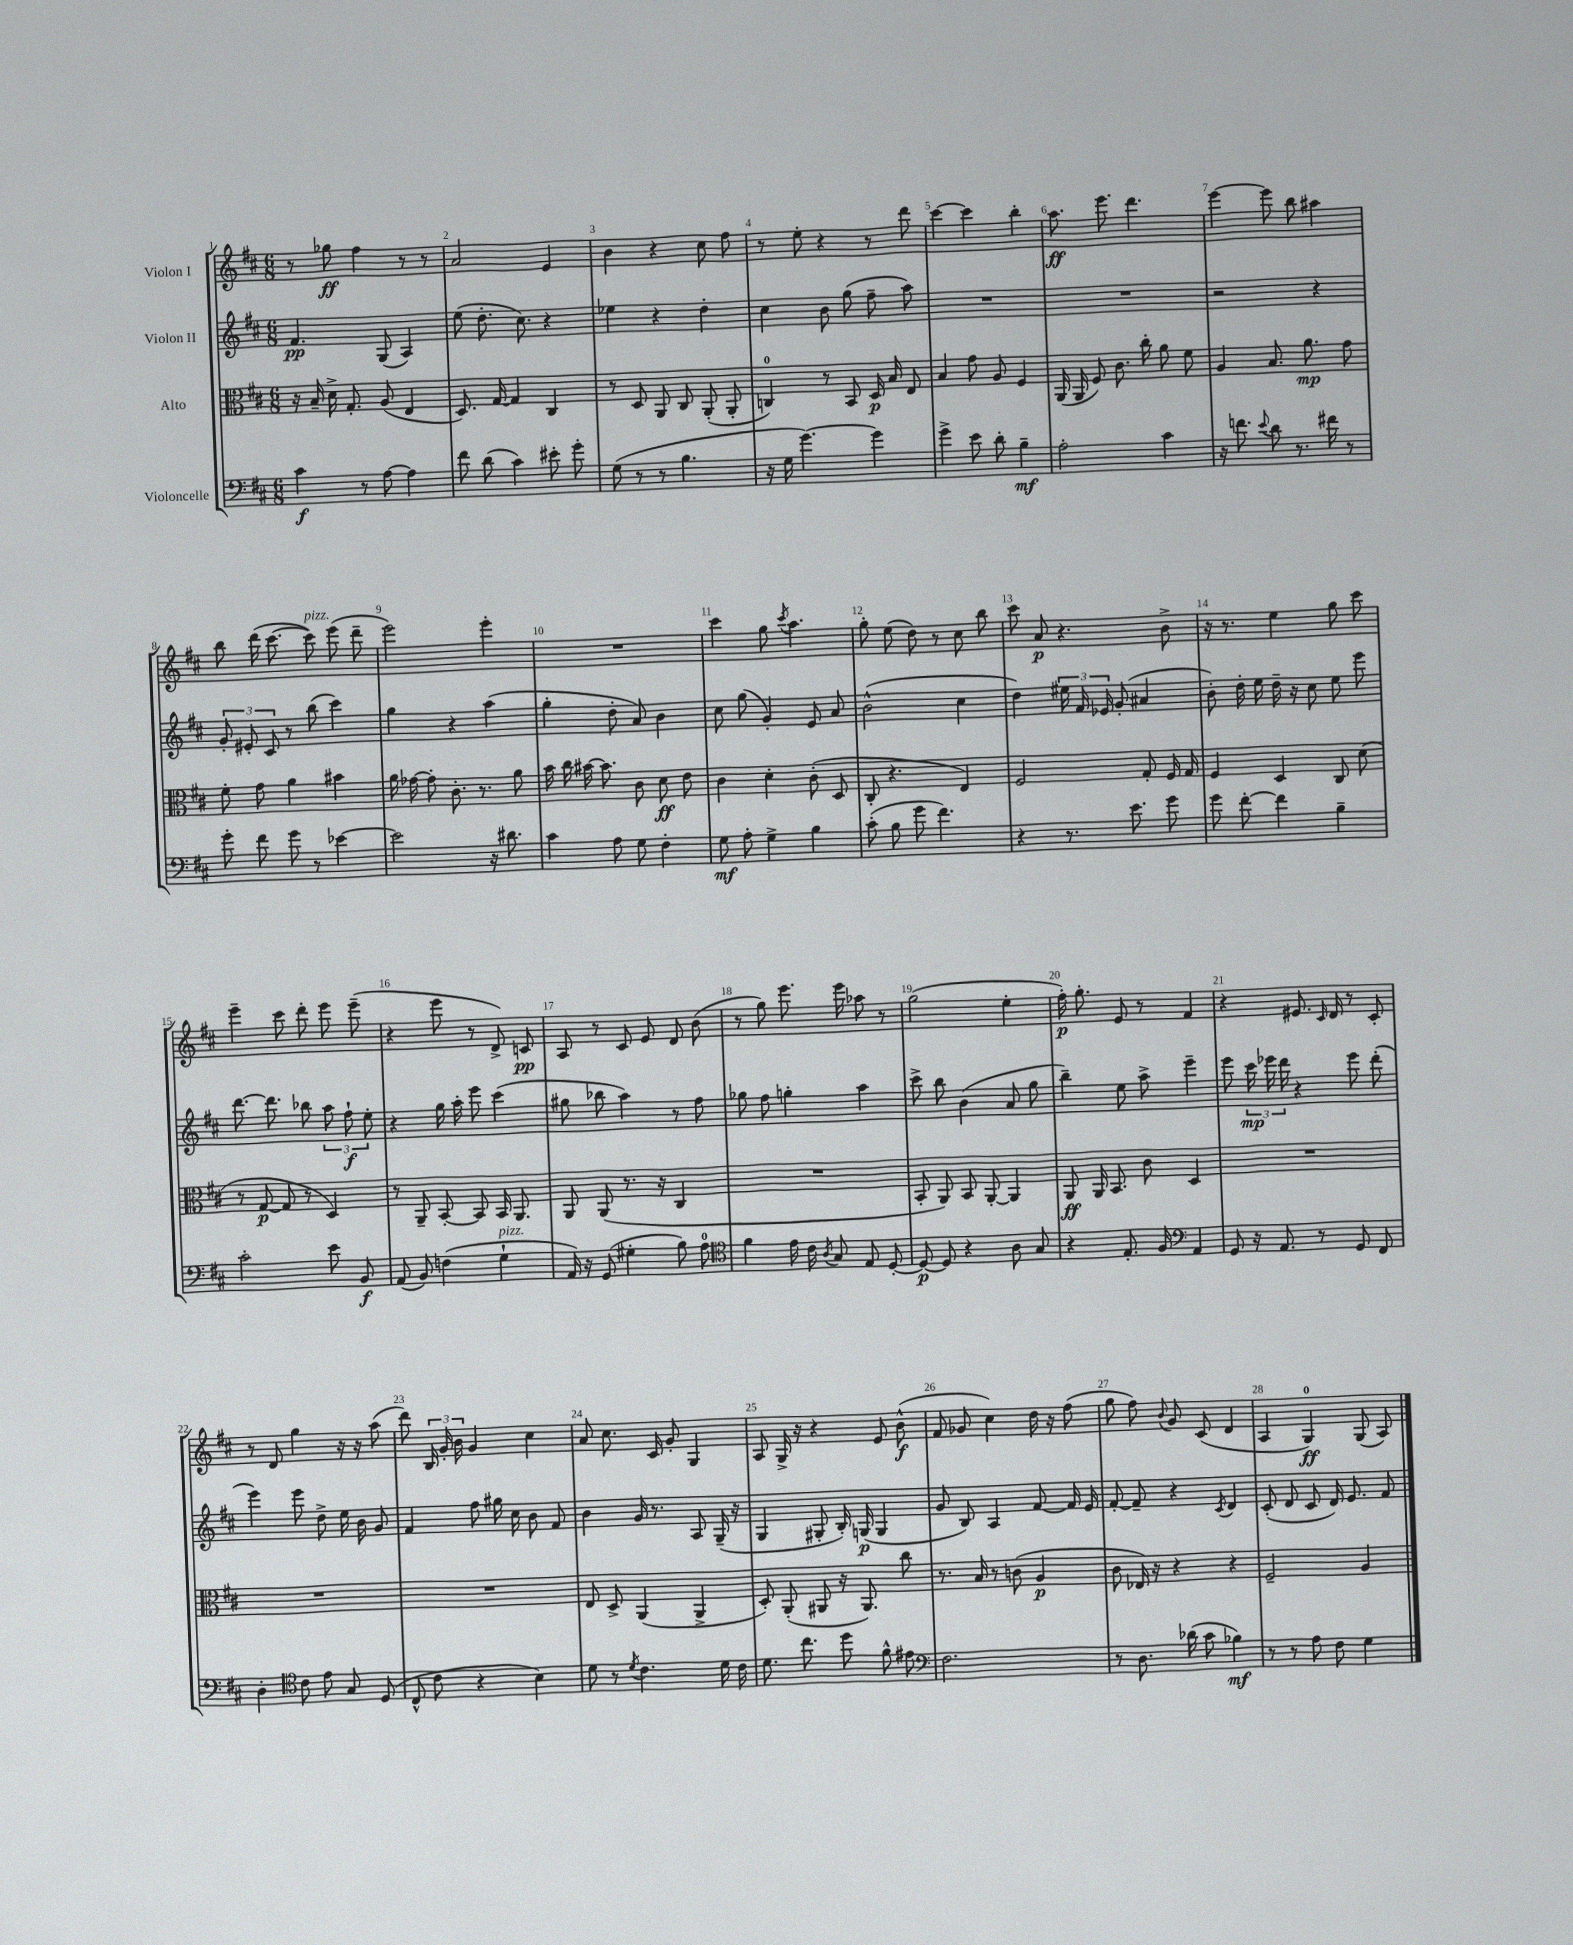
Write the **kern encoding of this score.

**kern	**dynam	**kern	**dynam	**kern	**dynam	**kern	**dynam
*part4	*part4	*part3	*part3	*part2	*part2	*part1	*part1
*staff4	*staff4	*staff3	*staff3	*staff2	*staff2	*staff1	*staff1
*I"Violoncelle	*	*I"Alto	*	*I"Violon II	*	*I"Violon I	*
*clefF4	*	*clefC3	*	*clefG2	*	*clefG2	*
*k[f#c#]	*	*k[f#c#]	*	*k[f#c#]	*	*k[f#c#]	*
*M6/8	*	*M6/8	*	*M6/8	*	*M6/8	*
=1	=1	=1	=1	=1	=1	=1	=1
4c#\	f	16r	.	4.f#/	pp	8r	.
.	.	16B~/	.	.	.	.	.
.	.	16d^\	.	.	.	8gg-X\	ff
.	.	8.G'/	.	.	.	.	.
8r	.	.	.	.	.	4ff#\	.
[8A\	.	(8A/	.	(8G/	.	.	.
4A\]	.	4E/	.	4A/)	.	8r	.
.	.	.	.	.	.	8r	.
=2	=2	=2	=2	=2	=2	=2	=2
8f#\	.	8.D/)	.	(8ee\	.	2a/	.
(8d\	.	.	.	8.dd'\	.	.	.
.	.	[16G/	.	.	.	.	.
4c#\)	.	4G/]	.	.	.	.	.
.	.	.	.	8.cc#\)	.	.	.
8e#X'\	.	4C#/	.	4r	.	4e/	.
8g'\	.	.	.	.	.	.	.
=3	=3	=3	=3	=3	=3	=3	=3
(8G\	.	8r	.	4ee-X\	.	4b\	.
8r	.	8D/	.	.	.	.	.
8r	.	8AA/	.	4r	.	4r	.
4.B\	.	8C#/	.	.	.	.	.
.	.	(8AA'/	.	4dd'\	.	8cc#\	.
.	.	8AA'/	.	.	.	8ff#\	.
=4	=4	=4	=4	=4	=4	=4	=4
16r	.	4Cn/)	.	4cc#\	.	8r	.
16G\	.	.	.	.	.	.	.
[4.g\)	.	.	.	.	.	8ee'\	.
.	.	8r	.	8b\	.	4r	.
.	.	8BB/	.	(8gg\	.	.	.
4g\]	.	16D/	p	8ff#~\	.	8r	.
.	.	16B/	.	.	.	.	.
.	.	8E/	.	8aa\)	.	8ddd\	.
=5	=5	=5	=5	=5	=5	=5	=5
4g^\	.	4B/	.	2.r	.	[4ccc#\	.
8e\	.	8g\	.	.	.	4ccc#\]	.
8d'\	.	8A/	.	.	.	.	.
4B~\	mf	4F#/	.	.	.	4bb'\	.
=6	=6	=6	=6	=6	=6	=6	=6
2A'\	.	(16AA/	.	2.r	.	8.aa\	ff
.	.	16AA/	.	.	.	.	.
.	.	8F#/)	.	.	.	.	.
.	.	.	.	.	.	8.eee\	.
.	.	8.c#\	.	.	.	.	.
.	.	.	.	.	.	4.ddd\	.
.	.	16cc#'\	.	.	.	.	.
4c#\	.	8a\	.	.	.	.	.
.	.	8f#\	.	.	.	.	.
=7	=7	=7	=7	=7	=7	=7	=7
16r	.	4A/	.	2r	.	[4eee\	.
8.fn\	.	.	.	.	.	.	.
8qqe/	.	.	.	.	.	.	.
8d\	.	8.B/	.	.	.	8eee\]	.
8.r	.	.	.	.	.	8bb\	.
.	.	8.a\	mp	.	.	.	.
.	.	.	.	4r	.	4aa#X\	.
16f#X\	.	.	.	.	.	.	.
8r	.	8g\	.	.	.	.	.
!!LO:LB:g=z
=8	=8	=8	=8	=8	=8	=8	=8
8g'\	.	8f#'\	.	12g'/	.	8bb\	.
.	.	.	.	12e#X'/	.	.	.
8f#\	.	8g\	.	.	.	(16ddd\	.
.	.	.	.	12c#/	.	.	.
.	.	.	.	.	.	[8.ccc#\	.
8g\	.	4a\	.	8r	.	.	.
!	!	!	!	!	!	!LO:TX:a:i:t=pizz.	!
8r	.	.	.	(8bb\	.	8ccc#\])	.
[4e-X\	.	4b#X\	.	4ccc#\)	.	(8eee\	.
.	.	.	.	.	.	8ddd~\	.
=9	=9	=9	=9	=9	=9	=9	=9
2e-\]	.	16a\	.	4gg\	.	2eee\)	.
.	.	[16g-X\	.	.	.	.	.
.	.	8g-'\]	.	.	.	.	.
.	.	8.c#'\	.	4r	.	.	.
.	.	8.r	.	.	.	.	.
16r	.	.	.	(4aa\	.	4eee'\	.
8.d#X\	.	.	.	.	.	.	.
.	.	8a\	.	.	.	.	.
=10	=10	=10	=10	=10	=10	=10	=10
4c#\	.	16b\	.	4gg'\	.	2.r	.
.	.	16cc#\	.	.	.	.	.
.	.	[16b#X\	.	.	.	.	.
.	.	8.b#\]	.	.	.	.	.
8A\	.	.	.	8dd'\	.	.	.
8G\	.	8c#\	.	8a/)	.	.	.
4F#'\	.	8d\	ff	4b\	.	.	.
.	.	8e\	.	.	.	.	.
=11	=11	=11	=11	=11	=11	=11	=11
8G\	mf	4c#\	.	8cc#\	.	4ccc#\	.
8A'\	.	.	.	(8gg\	.	.	.
4G^\	.	4d'\	.	4g'/)	.	8gg\	.
.	.	.	.	.	.	8qccc#/	.
.	.	.	.	.	.	4.aa\	.
4B\	.	(8c#'\	.	8e/	.	.	.
.	.	8D/	.	8a/	.	.	.
=12	=12	=12	=12	=12	=12	=12	=12
(8c#'\	.	8C#'/	.	(2b^^\	.	8gg'\	.
8B\	.	4.r	.	.	.	(8ee\	.
8g\	.	.	.	.	.	8dd\)	.
4.f#\)	.	.	.	.	.	8r	.
.	.	4E/)	.	4cc#\	.	8cc#\	.
.	.	.	.	.	.	8bb\	.
=13	=13	=13	=13	=13	=13	=13	=13
4r	.	2F#/	.	4dd\)	.	8ccc#\	.
.	.	.	.	.	.	8a/	p
8.r	.	.	.	24ee#X\	.	4.r	.
.	.	.	.	24f#/	.	.	.
.	.	.	.	24e-X/	.	.	.
.	.	.	.	(8g'/	.	.	.
8.e\	.	.	.	.	.	.	.
.	.	8G'/	.	4a#X/	.	.	.
8g\	.	16F#/	.	.	.	8b^\	.
.	.	16G/	.	.	.	.	.
=14	=14	=14	=14	=14	=14	=14	=14
8g\	.	4F#/	.	8b'\)	.	16r	.
.	.	.	.	.	.	8.r	.
[8f#'\	.	.	.	16dd'\	.	.	.
.	.	.	.	16ee\	.	.	.
4f#\]	.	4D/	.	16dd~\	.	4ee\	.
.	.	.	.	16r	.	.	.
.	.	.	.	8cc#\	.	.	.
4B~\	.	8C#/	.	8ee\	.	8gg\	.
.	.	(8d\	.	8eee\	.	8ccc#\	.
!!LO:LB:g=z
=15	=15	=15	=15	=15	=15	=15	=15
2c#'\	.	8r	.	[8.ddd\	.	4eee~\	.
.	.	[8G/	p	.	.	.	.
.	.	.	.	8.ddd\]	.	.	.
.	.	8G/]	.	.	.	8ccc#\	.
.	.	8r	.	8bb-X\	.	8ddd'\	.
8e\	.	4D/)	.	12aa\	.	8eee\	.
.	.	.	.	12ff#`\	f	.	.
8BB/	f	.	.	.	.	(8eee~\	.
.	.	.	.	12ee'\	.	.	.
=16	=16	=16	=16	=16	=16	=16	=16
(8AA/	.	8r	.	4r	.	4r	.
8BB/)	.	8AA~/	.	.	.	.	.
(4Fn\	.	[8BB'/	.	16gg\	.	8eee\	.
.	.	.	.	16aa'\	.	.	.
.	.	8BB/]	.	8eee\	.	8r	.
!LO:TX:a:i:t=pizz.	!	!	!	!	!	!	!
4G`\	.	16BB/	.	(4ccc#\	.	8d^/)	.
.	.	8.AA/	.	.	.	.	.
.	.	.	.	.	.	8cn/	pp
=17	=17	=17	=17	=17	=17	=17	=17
16AA/)	.	8AA/	.	8gg#X\	.	8A/	.
16r	.	.	.	.	.	.	.
(8GG/	.	(8AA/	.	8bb-X\	.	8r	.
4G#X'\	.	8.r	.	4aa\)	.	8c#/	.
.	.	.	.	.	.	8e/	.
.	.	16r	.	.	.	.	.
8B\)	.	4C#/	.	8r	.	8d/	.
8A\	.	.	.	8ff#\	.	(8b\	.
=18	=18	=18	=18	=18	=18	=18	=18
*clefC4	*	*	*	*	*	*	*
4f#\	.	2.r	.	8gg-X\	.	8r	.
.	.	.	.	8ff#\	.	8gg\)	.
16e\	.	.	.	4ggn'\	.	8.eee\	.
16c#\	.	.	.	.	.	.	.
8qA/	.	.	.	.	.	.	.
8G/	.	.	.	.	.	.	.
.	.	.	.	.	.	16eee\	.
8E/	.	.	.	4aa\	.	8aa-X\	.
[8D'/	.	.	.	.	.	8r	.
=19	=19	=19	=19	=19	=19	=19	=19
8D/_	p	8BB'/	.	8ccc#^\	.	(2gg\	.
8D/]	.	8AA/)	.	8bb\	.	.	.
4r	.	8BB/	.	(4b\	.	.	.
.	.	[8AA'/	.	.	.	.	.
8A\	.	4AA/]	.	8a/	.	4ee'\	.
8G/	.	.	.	8gg\	.	.	.
=20	=20	=20	=20	=20	=20	=20	=20
4r	.	8AA/	ff	4bb~\)	.	16ff#'\)	p
.	.	.	.	.	.	8.gg'\	.
.	.	16AA/	.	.	.	.	.
.	.	8.BB/	.	.	.	.	.
8.E'/	.	.	.	8ee\	.	8e/	.
.	.	8c#\	.	8aa^\	.	8r	.
16F#/	.	.	.	.	.	.	.
*clefF4	*	*	*	*	*	*	*
4AA/	.	4D/	.	4eee~\	.	4f#/	.
=21	=21	=21	=21	=21	=21	=21	=21
8GG/	.	2.r	.	8eee\	.	4r	.
16r	.	.	.	24ccc#\	mp	.	.
.	.	.	.	24eee-X\	.	.	.
8.AA/	.	.	.	.	.	.	.
.	.	.	.	24ddd\	.	.	.
.	.	.	.	4r	.	8.e#X/	.
8r	.	.	.	.	.	.	.
.	.	.	.	.	.	16qqc#/	.
.	.	.	.	.	.	16d/	.
8GG/	.	.	.	8eee-\	.	8r	.
8FF#/	.	.	.	(8ddd'\	.	8c#'/	.
!!LO:LB:g=z
=22	=22	=22	=22	=22	=22	=22	=22
4D'\	.	2.r	.	4eee\)	.	8r	.
.	.	.	.	.	.	8d/	.
*clefC4	*	*	*	*	*	*	*
8c#\	.	.	.	8eee\	.	4gg\	.
8e\	.	.	.	8dd^\	.	.	.
8G/	.	.	.	16ee\	.	16r	.
.	.	.	.	16b\	.	16r	.
(8D/	.	.	.	8g/	.	(8aa\	.
=23	=23	=23	=23	=23	=23	=23	=23
8C#^^/	.	2.r	.	4f#/	.	8ddd\)	.
8c#\	.	.	.	.	.	24B/	.
.	.	.	.	.	.	24g'/	.
.	.	.	.	.	.	24b\	.
4r	.	.	.	8ff#\	.	4g/	.
.	.	.	.	16gg#X\	.	.	.
.	.	.	.	16cc#\	.	.	.
4B\)	.	.	.	8b\	.	4cc#\	.
.	.	.	.	8f#/	.	.	.
=24	=24	=24	=24	=24	=24	=24	=24
8d\	.	8E/	.	4b\	.	8a/	.
8r	.	8D^/	.	.	.	8.cc#\	.
8qd/	.	.	.	.	.	.	.
4.c#\	.	(4AA/	.	16g/	.	.	.
.	.	.	.	8.r	.	16c#/	.
.	.	.	.	.	.	8g'/	.
.	.	4AA^/	.	8A/	.	4G/	.
16d\	.	.	.	(16G~/	.	.	.
16c#\	.	.	.	16r	.	.	.
=25	=25	=25	=25	=25	=25	=25	=25
8.d\	.	8D'/)	.	4G/	.	8A/	.
.	.	(8AA'/	.	.	.	16G^/	.
8.cc#\	.	.	.	.	.	16r	.
.	.	8AA#X/	.	8G#X'/	.	4r	.
8dd\	.	16r	.	16B'/)	.	.	.
.	.	8.AA#/)	.	(16Gn/	p	.	.
8f#^^\	.	.	.	4G/	.	8e/	.
8e#X\	.	8cc#\	.	.	.	(8b^^\	f
=26	=26	=26	=26	=26	=26	=26	=26
*clefF4	*	*	*	*	*	*	*
2.F#\	.	8.r	.	8g/	.	8f#/	.
.	.	.	.	8B/)	.	8g-X/	.
.	.	16B/	.	.	.	.	.
.	.	8r	.	4A/	.	4cc#\)	.
.	.	(8cn\	.	.	.	.	.
.	.	4A/	p	[8f#/	.	16dd\	.
.	.	.	.	.	.	16r	.
.	.	.	.	16f#/]	.	(8ff#\	.
.	.	.	.	16e/	.	.	.
=27	=27	=27	=27	=27	=27	=27	=27
8r	.	8c#\	.	[8f#'/	.	8gg\	.
8.D\	.	16E-X/)	.	8f#~/]	.	8ff#\)	.
.	.	16r	.	.	.	.	.
.	.	.	.	.	.	8qqb/	.
.	.	4r	.	4r	.	8g/	.
(16d-X\	.	.	.	.	.	.	.
8c#\	.	.	.	.	.	(8c#/	.
.	.	.	.	8qc#/	.	.	.
4B-X\)	mf	4r	.	4d/	.	4d/	.
=28	=28	=28	=28	=28	=28	=28	=28
8r	.	2F#~/	.	(8c#'/	.	4A/	.
8r	.	.	.	8d/	.	.	.
8A\	.	.	.	8c#/	.	4G/)	ff
8F#\	.	.	.	16d/)	.	.	.
.	.	.	.	8.e/	.	.	.
4G\	.	4A/	.	.	.	(8G/	.
.	.	.	.	8f#/	.	8A/)	.
==	==	==	==	==	==	==	==
*-	*-	*-	*-	*-	*-	*-	*-
